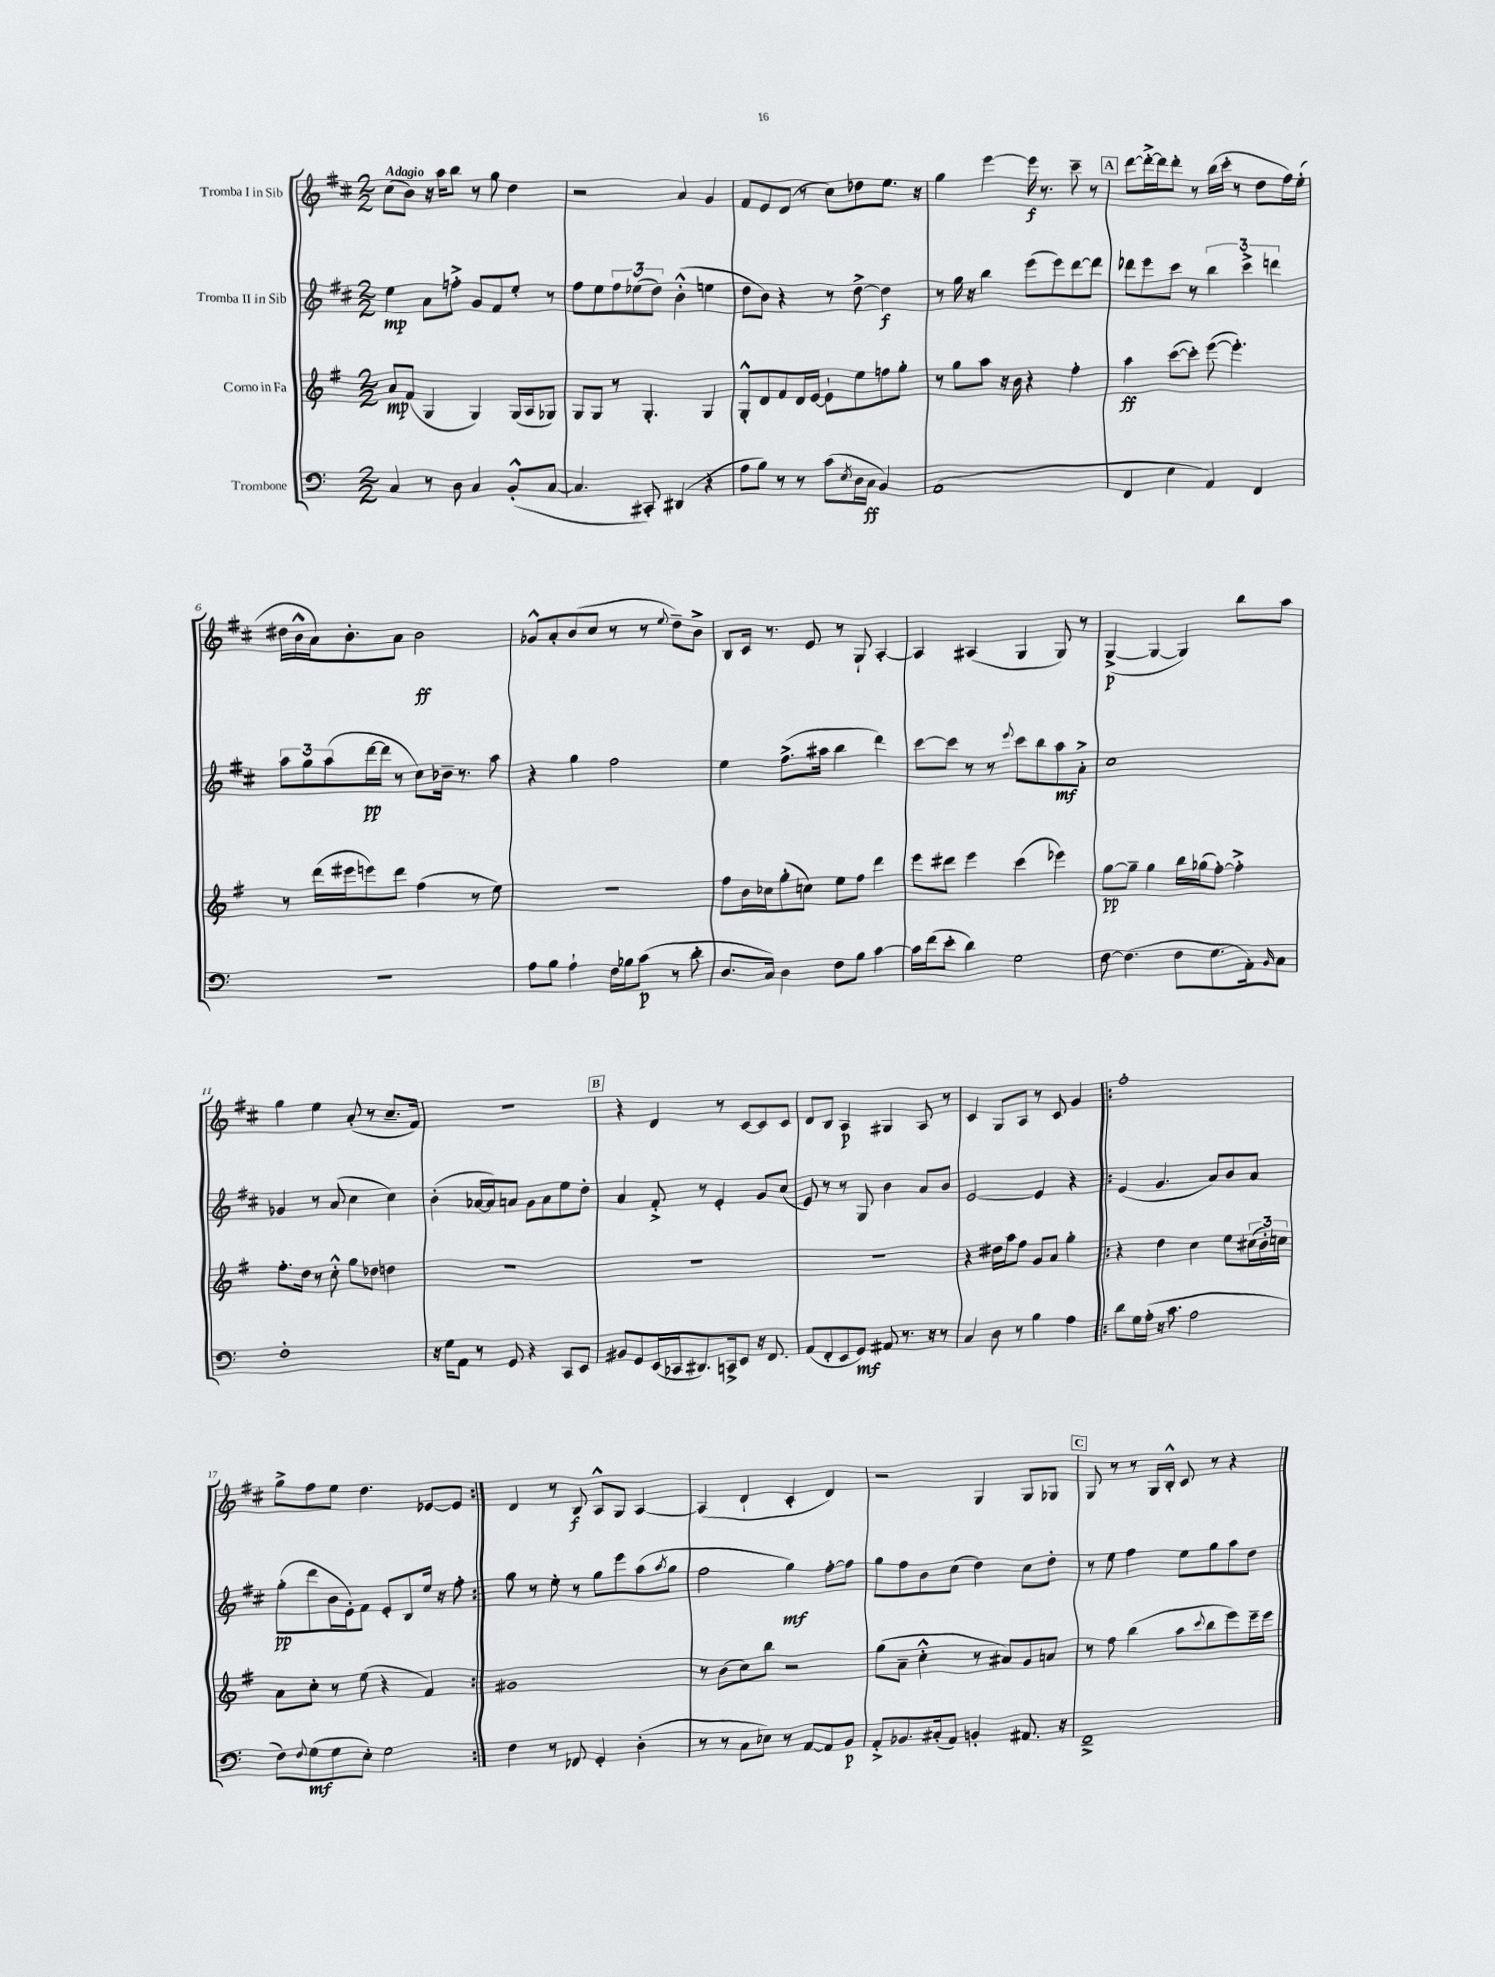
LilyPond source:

<<
\new StaffGroup <<
\new Staff = "s0" \with { instrumentName = "Tromba I in Sib" } {
    \clef treble \key d \major \numericTimeSignature \time 2/2 \tempo "Adagio"
    cis''8( b'8) r16 a''16 b''8 r8 g''8 d''4 |
    r2 a'4 g'4 |
    fis'8 e'8 d'8( r8 cis''8) des''8 e''8. r16 |
    g''4 e'''4~ e'''16\f r8. cis'''8-- r8 |
    \mark \markup { \box "A" } d'''8~ d'''16~-.-> d'''16 d'''8-. r8 b''16( cis'''16-. r8 d''8 fis''16) e''16-.( |
    dis''16 b'16-^ a'16) b'8.-. a'8 b'2\ff |
    ges'8-^ a'8-. b'8( cis''8 r8 r8 \appoggiatura { e''8 } d''8--) b'8-> |
    b8 cis'16 r8. e'8 r8 g8-! a4~-. |
    a4 ais4( g4 g8) r8 |
    g4~->\p( g4~ g4) b''8 a''8 |
    g''4 e''4 a'8-.( r8 cis''8.-- fis'16) |
    R1 |
    \mark \markup { \box "B" } r4 d'4 r8 cis'8~ cis'8 cis'8 |
    d'8 b8 a4\p gis4 a8 r8 |
    cis'4 g8 a8 r8 cis'8 g'4 |
    \repeat volta 2 { fis''1-. |
    g''8-> fis''8 e''8 d''4. ees'8~ ees'8 | }
    d'4 r8 b8\f a8-^ g8 a4~ |
    a4( d'4-! cis'4-. d'4) |
    r2 g4 g8 ges8 |
    \mark \markup { \box "C" } g8 r8 r8 g16 b16-.-^ cis'8 r8 r4 \bar "|." |
}
\new Staff = "s1" \with { instrumentName = "Tromba II in Sib" } {
    \clef treble \key d \major \numericTimeSignature \time 2/2
    e''4\mp a'8 f''8-.-> g'8 fis'8 e''8-. r8 |
    fis''8 e''8 \tuplet 3/2 { fis''8 ees''8( d''8) } b'4-.-^( e''4 |
    d''8 b'8) r4 r8 d''8~-> d''4\f |
    r8 g''16 r16 b''4 e'''8( e'''8) d'''8~ d'''8 |
    \mark \markup { \box "A" } des'''8 e'''8 cis'''8 r8 \tuplet 3/2 { b''4 cis'''4-> d'''4 } |
    \tuplet 3/2 { a''8 g''8 a''8( } d'''16~\pp d'''16 r8 cis''8) bes'16-- r8. a''8 |
    r4 g''4 fis''2 |
    e''4 fis''8.->( ais''16 b''4 d'''4) |
    cis'''8~ cis'''8 r8 r8 \appoggiatura { e'''8 } cis'''8 b''8 a''8\mf a'8-.-> |
    cis''1 |
    ges'4 r8 a'8( cis''4 cis''4) |
    b'4-.( aes'16~ aes'16) a'8 g'8 a'8 e''8 d''8-. |
    \mark \markup { \box "B" } a'4 fis'8-.-> r8 e'4-. g'8 cis''8( |
    e'8) r8 r8 g8 b'4 a'8 b'8 |
    e'2~ e'4 r4 |
    \repeat volta 2 { e'4( g'4. a'8) b'8 a'8 |
    g''8-.\pp( d'''8 b'16 e'16-.) fis'8 e'8-. b8 e''16 r16 fis''8-. | }
    g''8 r8 e''8-. r8 g''8 e'''8 a''8( \acciaccatura { a''8 } g''8 |
    fis''2 g''4\mf) fis''8~-. fis''8 |
    g''8 fis''8 b'8 cis''8( d''4) cis''8 d''8-. |
    \mark \markup { \box "C" } r8 e''8 fis''4 e''8 g''8 a''8 d''8 \bar "|." |
}
\new Staff = "s2" \with { instrumentName = "Corno in Fa" } {
    \clef treble \key g \major \numericTimeSignature \time 2/2
    a'8\mp fis'8( g4 g4) g16( a16 ges8) |
    g8 g8 r8 g4.-. g4 |
    g8-.-^ d'8 fis'8 d'16 e'16~ e'8-! e''8 f''8 g''8-. |
    r8 g''8 a''8 r16 b'16 r4 fis''4-. |
    \mark \markup { \box "A" } a''4\ff c'''8~( c'''8-.) e'''8~( e'''4.-.) |
    r8 d'''16( eis'''16 e'''8) d'''8 fis''4( r8 e''8) |
    r1 |
    fis''8 b'16 ces''16 g''8-.( c''8) e''8 fis''8 d'''4 |
    e'''8 dis'''8 e'''4 c'''4( ees'''4) |
    g''8~\pp g''8-- g''4 b''16 ges''16( fis''8~-.) fis''4-.-> |
    fis''8.-. d''16 r8 c''8-.-^ g''8 des''8 d''4 |
    R1 |
    \mark \markup { \box "B" } R1 |
    R1 |
    r4 dis''16 a''16 fis''8 g'8 a'8 g''4-. |
    \repeat volta 2 { r4 d''4 c''4 e''8 \tuplet 3/2 { cis''16( b'16-.) c''16 } |
    a'8 c''8-. r8 e''8( r4 fis'4) | }
    gis'1 |
    r8 b'8( c''8) b''8 r2 |
    g''8( a'8-- c''4-.-^ r8 ais'8) g'8 a'8 |
    \mark \markup { \box "C" } r8 fis''8 b''4( a''8 \appoggiatura { c'''8 } b''8 e'''8) e'''16-- e'''16 \bar "|." |
}
\new Staff = "s3" \with { instrumentName = "Trombone" } {
    \clef bass \key c \major \numericTimeSignature \time 2/2
    c4 r8 d8 c4 b,8-.-^( c8~ |
    c4. cis,8-.) dis,4( r4 |
    a8 b8) r8 r8 c'8( \acciaccatura { e8 } d16 c16\ff b,4) |
    a,1( |
    \mark \markup { \box "A" } f,4 e4 a,4) f,4 |
    R1 |
    a8 b8 a4-! f16 bes16 c'8\p( r8 d'8-. |
    d8. c16) d4 f8 b8 c'4~ |
    c'16 f'16( e'8-. d'4) g2 |
    f8~ f4.( f8 g8. a,16-.) \grace { b,16 } c8 |
    f1-. |
    r16 g16 a,8 r8 g,8 r4 c,8 e,8 |
    \mark \markup { \box "B" } bis,8 g,8 e,16( ces,16 dis,8.) c,16-> e,8 r16 f,8. |
    a,8( f,8-. e,8 g,8\mf) ais,8 r8. r16 r8 |
    c4 d8 r8 b4 a4 |
    \repeat volta 2 { d'8 g16 a16-.( r16 c'8. a2 |
    f8) \appoggiatura { f8 } g8\mf( g8 e8-.) g2 | }
    f4 r8 fes,8 g,4-. d4-.( |
    r8 r8 c8 ees8) r8 a,8~ a,8 b,8\p |
    a,8-.-> bes,8. cis16-.( a,8) b,4-. ais,8. r16 |
    \mark \markup { \box "C" } f,1---> \bar "|." |
}
>>
>>
